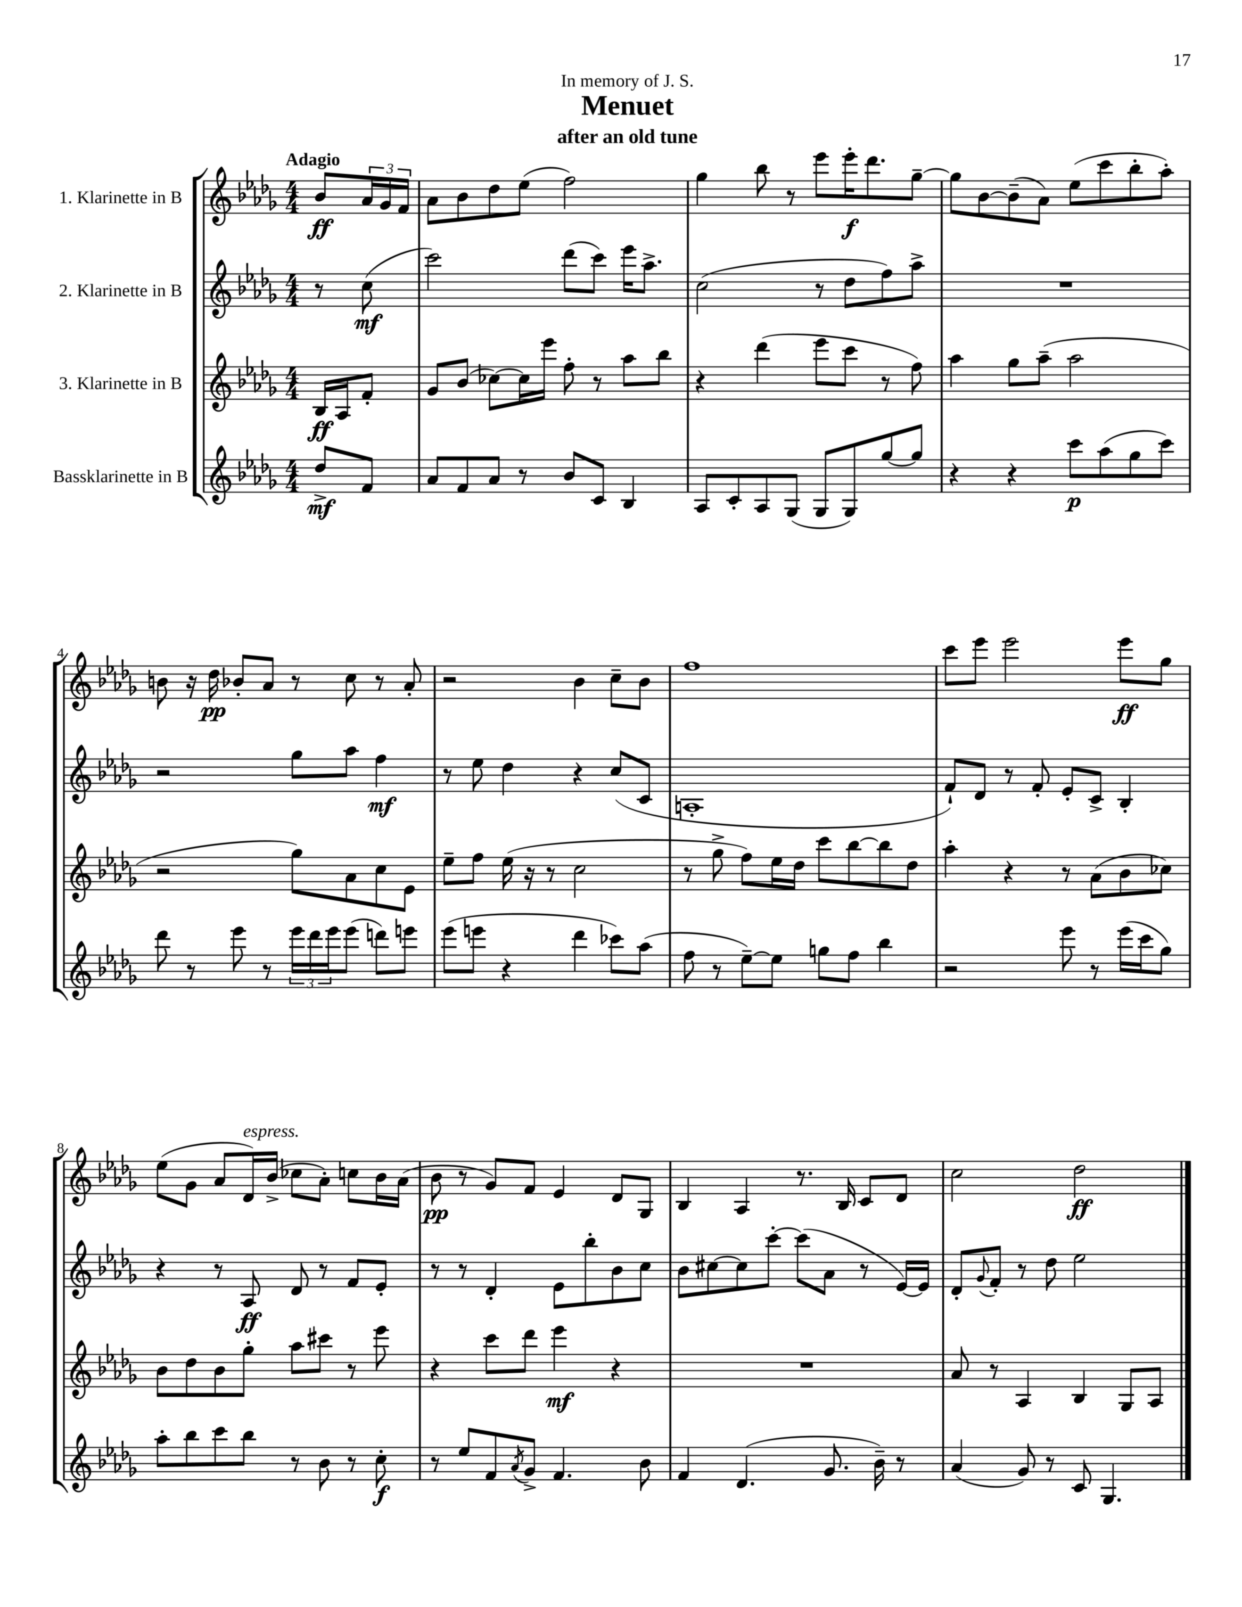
\header { title = "Menuet" subtitle = "after an old tune" dedication = "In memory of J. S." }
<<
\new StaffGroup <<
\new Staff = "s0" \with { instrumentName = "1. Klarinette in B" } {
    \clef treble \key des \major \numericTimeSignature \time 4/4 \partial 4 \tempo "Adagio"
    bes'8\ff \tuplet 3/2 { aes'16 ges'16 f'16 } |
    aes'8 bes'8 des''8 ees''8( f''2) |
    ges''4 bes''8 r8 ees'''8 ees'''16-.\f des'''8. ges''8~-- |
    ges''8 bes'8~ bes'8--( aes'8) ees''8( c'''8 bes''8-. aes''8-.) |
    b'8 r16 des''16\pp bes'8-. aes'8 r8 c''8 r8 aes'8-. |
    r2 bes'4 c''8-- bes'8 |
    f''1 |
    c'''8 ees'''8 ees'''2 ees'''8\ff ges''8 |
    ees''8( ges'8 aes'8 des'16^\markup { \italic "espress." }) bes'16->( ces''8 aes'8-.) c''8 bes'16 aes'16( |
    bes'8\pp r8 ges'8) f'8 ees'4 des'8 ges8 |
    bes4 aes4 r8. bes16 c'8 des'8 |
    c''2 des''2\ff \bar "|." |
}
\new Staff = "s1" \with { instrumentName = "2. Klarinette in B" } {
    \clef treble \key des \major \numericTimeSignature \time 4/4 \partial 4
    r8 c''8\mf( |
    c'''2) des'''8( c'''8) ees'''16 aes''8.-> |
    c''2( r8 des''8 f''8) aes''8-> |
    R1 |
    r2 ges''8 aes''8 f''4\mf |
    r8 ees''8 des''4 r4 c''8( c'8 |
    a1-. |
    f'8-!) des'8 r8 f'8-. ees'8-. c'8-> bes4-. |
    r4 r8 aes8\ff des'8 r8 f'8 ees'8-. |
    r8 r8 des'4-. ees'8 bes''8-. bes'8 c''8 |
    bes'8 cis''8~ cis''8 c'''8~-. c'''8( aes'8 r8 ees'16~) ees'16 |
    des'8-. \appoggiatura { ges'8 } f'8-. r8 des''8 ees''2 \bar "|." |
}
\new Staff = "s2" \with { instrumentName = "3. Klarinette in B" } {
    \clef treble \key des \major \numericTimeSignature \time 4/4 \partial 4
    bes16\ff aes16 f'8-. |
    ges'8 bes'8( ces''8~) ces''16 ees'''16 f''8-. r8 aes''8 bes''8 |
    r4 des'''4( ees'''8 c'''8 r8 f''8) |
    aes''4 ges''8 aes''8--( aes''2 |
    r2 ges''8) aes'8 c''8 ees'8 |
    ees''8-- f''8 ees''16( r16 r8 c''2 |
    r8 ges''8-> f''8) ees''16 des''16 c'''8 bes''8~ bes''8 des''8 |
    aes''4-. r4 r8 aes'8( bes'8 ces''8) |
    bes'8 des''8 bes'8 ges''8-. aes''8 cis'''8 r8 ees'''8 |
    r4 c'''8 des'''8 ees'''4\mf r4 |
    R1 |
    aes'8 r8 aes4 bes4 ges8 aes8 \bar "|." |
}
\new Staff = "s3" \with { instrumentName = "Bassklarinette in B" } {
    \clef treble \key des \major \numericTimeSignature \time 4/4 \partial 4
    des''8->\mf f'8 |
    aes'8 f'8 aes'8 r8 bes'8 c'8 bes4 |
    aes8 c'8-. aes8 ges8( ges8 ges8) ges''8~ ges''8 |
    r4 r4 c'''8\p aes''8( ges''8 c'''8) |
    des'''8 r8 ees'''8 r8 \tuplet 3/2 { ees'''16 des'''16 ees'''16 } ees'''8( d'''8) e'''8 |
    ees'''8( e'''8 r4 des'''4 ces'''8) aes''8( |
    f''8 r8 ees''8~--) ees''8 g''8 f''8 bes''4 |
    r2 ees'''8 r8 ees'''16( c'''16 ges''8) |
    aes''8-. bes''8 c'''8 bes''8 r8 bes'8 r8 c''8-.\f |
    r8 ees''8 f'8 \acciaccatura { aes'8 } ges'8-> f'4. bes'8 |
    f'4 des'4.( ges'8. bes'16--) r8 |
    aes'4( ges'8) r8 c'8 ges4. \bar "|." |
}
>>
>>
